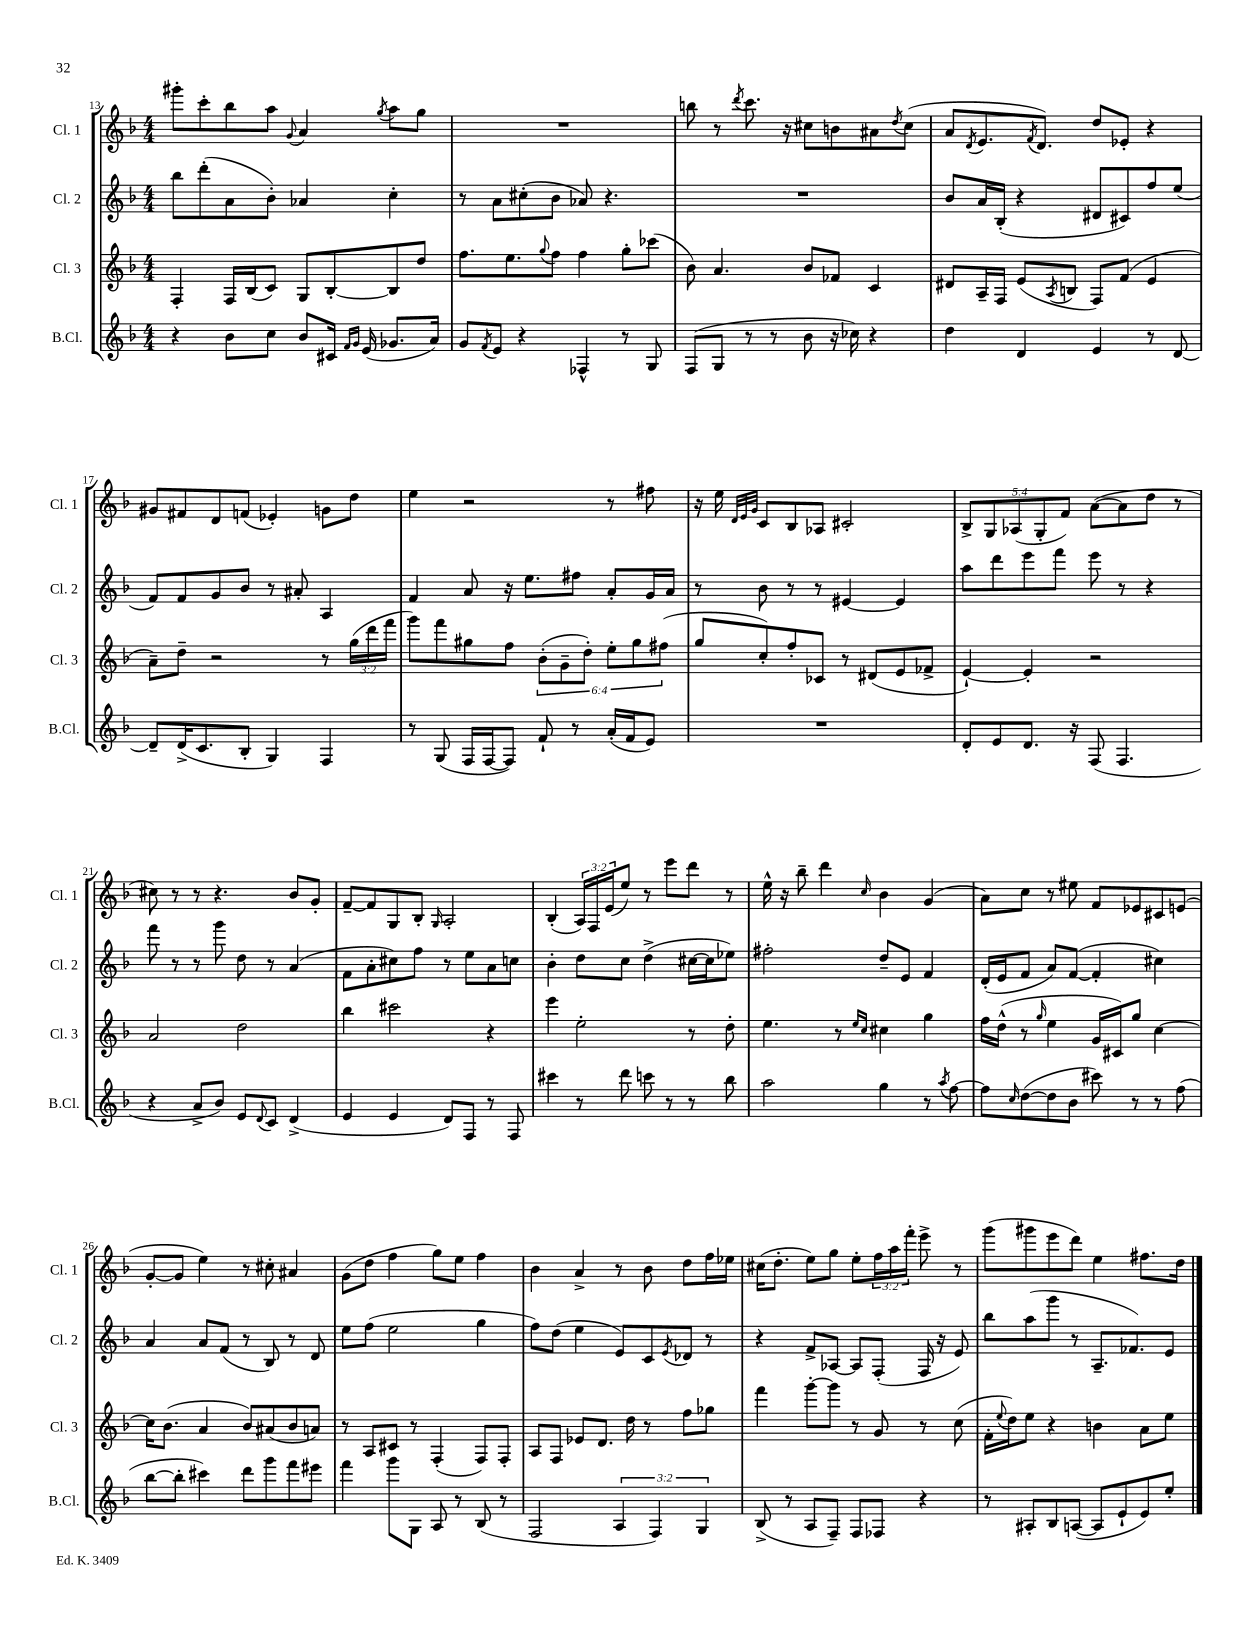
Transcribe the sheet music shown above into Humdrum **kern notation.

**kern	**kern	**kern	**kern
*part4	*part3	*part2	*part1
*staff4	*staff3	*staff2	*staff1
*I"B.Cl.	*I"Cl. 3	*I"Cl. 2	*I"Cl. 1
*I'B.Cl.	*I'Cl. 3	*I'Cl. 2	*I'Cl. 1
*clefG2	*clefG2	*clefG2	*clefG2
*k[b-]	*k[b-]	*k[b-]	*k[b-]
*M4/4	*M4/4	*M4/4	*M4/4
=13	=13	=13	=13
4r	4F'/	8bb-\L	8ggg#X'\L
.	.	(8ddd'\	8ccc'\
8b-\L	16F/LL	8a\	8bb-\
.	(16B-/J	.	.
8cc\J	8c/J)	8b-'\J)	8aa\J
.	.	.	8qqg/
8b-/L	8G/L	4a-X/	4a/
16c#X/Jk	[8B-'/	.	.
16qqf/LL	.	.	.
16qqg/JJ	.	.	.
(16e/	.	.	.
.	.	.	8qgg/
8.g-X/L	8B-/]	4cc'\	8aa\L
.	8dd/J	.	8gg\J
16a/Jk)	.	.	.
=14	=14	=14	=14
8g/L	8.ff\L	8r	1r
8qf/	.	.	.
8e/J	.	8a\L	.
.	8.ee\	.	.
4r	.	(8cc#X'\	.
.	8qqgg/	.	.
.	8ff\J	8b-\J	.
4F-X^^/	4ff\	8a-X/)	.
.	.	4.r	.
8r	8gg'\L	.	.
8G/	(8ccc-X\J	.	.
=15	=15	=15	=15
(8F/L	8b-\)	1r	8bbn\
8G/J	4.a/	.	8r
.	.	.	8qddd/
8r	.	.	8.ccc\
8r	.	.	.
.	.	.	16r
8b-\	8b-/L	.	8cc#X\L
16r	8f-X/J	.	8bn\
16cc-X\)	.	.	.
4r	4c/	.	8a#X\
.	.	.	8qdd/
.	.	.	(8cc#\J
=16	=16	=16	=16
4dd\	8d#X/L	8b-/L	8a/L
.	.	.	8qd/
.	16A~/L	16a/L	8.e/
.	16F/JJ	(16B-'/JJ	.
4d/	(8e/L	4r	.
.	.	.	8qf/
.	.	.	8.d/J)
.	8qA/	.	.
.	8Bn/J	.	.
4e/	8F/L)	8d#X/L	8dd/L
.	(8f/J	8c#X/)	8e-X'/J
8r	4e/	8ff/	4r
[8d/	.	(8ee/J	.
!!LO:LB:g=z
=17	=17	=17	=17
8d~/L]	8a~\L)	8f/L)	8g#X/L
(16d^/K	8dd~\J	8f/	8f#X/
8.c/	.	.	.
.	2r	8g/	8d/
8B-'/J	.	8b-/J	(8fn/J
4G/)	.	8r	4e-X'/)
.	.	8a#X'/	.
4F/	8r	4A/	8gn\L
.	(24gg\LL	.	8dd\J
.	24ddd\	.	.
.	24fff\JJ	.	.
=18	=18	=18	=18
8r	8ggg\L)	4f/	4ee\
(8G/	8fff\	.	.
16F/LL	8gg#X\	8a/	2r
[16F/J	.	.	.
8F/J])	8ff\J	16r	.
.	.	8.ee\L	.
8f`/	(12b-'\L	.	.
.	12g~\	.	.
8r	.	8ff#X\J	.
.	12dd'\J)	.	.
(16a'/LL	12ee'\L	8a'/L	8r
16f/J	.	.	.
.	12gg#\	.	.
8e/J)	.	16g/L	8ff#X\
.	(12ff#X\J	.	.
.	.	16a/JJ	.
=19	=19	=19	=19
1r	8gg/L	8r	16r
.	.	.	16ee\
.	.	.	32qqd/LLL
.	.	.	32qqe/
.	.	.	32qqg/JJJ
.	8cc'/)	8b-\	8c/L
.	8ff'/	8r	8B-/
.	8c-X/J	8r	8A-X/J
.	8r	[4e#X/	2c#X'/
.	(8d#X/L	.	.
.	8e/	4e#/]	.
.	8f-X^/J	.	.
=20	=20	=20	=20
8d'/L	[4e`/)	8aa\L	10B-^/L
.	.	.	10G/
8e/	.	8ddd\	.
.	.	.	(10A-X/
8.d/J	4e'/]	8eee\	.
.	.	.	10G'/
.	.	8fff\J	.
.	.	.	10f/J)
16r	.	.	.
(8F/	2r	8eee\	([8a\L
4.F/	.	8r	8a\]
.	.	4r	8dd\J
.	.	.	8r
!!LO:LB:g=z
=21	=21	=21	=21
4r	2a/	8fff\	8cc#X\)
.	.	8r	8r
8a^/L	.	8r	8r
8b-/J)	.	8ggg\	4.r
8e/L	2dd\	8dd\	.
8qqd/	.	.	.
8c/J	.	8r	.
(4d^/	.	(4a/	8b-/L
.	.	.	8g'/J
=22	=22	=22	=22
4e/	4bb-\	8f\L	[8f~/L
.	.	8a'\	8f/]
4e/	2ccc#X\	8cc#X\)	8G/
.	.	8ff\J	8B-'/J
.	.	.	16qqG/
8d/L)	.	8r	2A'/
8F/J	.	8ee\L	.
8r	4r	8a\	.
8F/	.	8ccn\J	.
=23	=23	=23	=23
4ccc#X\	4eee\	4b-'\	(4B-'/
8r	2ee'\	8dd\L	24A/LL)
.	.	.	24F/
.	.	.	(24e/J
8ddd\	.	8cc\J	8ee/J)
8cccn\	.	(4dd^\	8r
8r	.	.	8eee\L
8r	8r	[16cc#X\LL	8ddd\J
.	.	16cc#\J]	.
8bb-\	8dd'\	8ee-X\J)	8r
=24	=24	=24	=24
2aa\	4.ee\	2ff#X'\	16ee^^\
.	.	.	16r
.	.	.	8bb-~\
.	.	.	4ddd\
.	8r	.	.
.	16qqee/LL	.	.
.	16qqcc/JJ	.	16qqcc/
4gg\	4cc#X\	8dd~/L	4b-\
.	.	8e/J	.
8r	4gg\	4f/	(4g/
8qaa/	.	.	.
[8ff\	.	.	.
=25	=25	=25	=25
8ff\L]	16ff\LL	(16d'/LL	8a\L)
.	(16dd^^\JJ	16e/J	.
16qqcc/	.	.	.
([8dd\	8r	8f/J	8cc\J
.	16qqgg/	.	.
8dd\]	4ee\	8a/L)	8r
8b-\J	.	([8f/J	8ee#X\
8ccc#X\)	16g/LL	4f'/]	8f/L
.	16c#X/J)	.	.
8r	8gg/J	.	8e-X/
8r	[4cc\	4cc#X\)	8c#X/
(8ff\	.	.	(8en/J
!!LO:LB:g=z
=26	=26	=26	=26
[8bb-\L	16cc\KL]	4a/	[8g'/L
.	(8.b-\J	.	.
8bb-'\J]	.	.	8g/J]
4ccc#X\)	4a/	8a/L	4ee\)
.	.	(8f/J	.
8ddd\L	8b-/L)	8r	8r
8ggg\	(8a#X/	8B-/)	8cc#X'\
8fff\	8b-/	8r	4a#X/
8eee#X\J	8an/J)	8d/	.
=27	=27	=27	=27
4fff\	8r	8ee\L	(8g\L
.	8A/L	(8ff\J	8dd\J
8ggg\L	8c#X/J	2ee\	4ff\
8G\J	8r	.	.
8A/	(4F'/	.	8gg\L)
8r	.	.	8ee\J
(8B-/	8F/L)	4gg\	4ff\
8r	8F'/J	.	.
=28	=28	=28	=28
2F/	8A/L	8ff\L)	4b-\
.	8F/J	(8dd\J	.
.	8e-X/L	4ee\	4a^/
.	8.d/J	.	.
6A/	.	8e/L)	8r
.	16dd\	.	.
.	8r	8c/	8b-\
6F/)	.	.	.
.	.	8qe/	.
.	8ff\L	8d-X/J	8dd\L
6G/	.	.	.
.	8gg-X\J	8r	16ff\L
.	.	.	16ee-X\JJ
=29	=29	=29	=29
(8B-^/	4fff\	4r	(16cc#X\KL
.	.	.	8.dd'\J
8r	.	.	.
8A/L	[8ggg'\L	8f^/L	8ee\L)
8F~/J)	8ggg\J]	[8A-X/J	8gg\J
8F/L	8r	8A-/L]	8ee'\L
8F-X/J	8g/	(8F'/J	24ff\L
.	.	.	24aa\
.	.	.	24fff'\JJ
4r	8r	16F/	8eee^\
.	.	16r	.
.	(8cc\	8e/)	8r
=30	=30	=30	=30
8r	16f'\LL	8bb-\L	(8ggg\L
.	8qqee/	.	.
.	16dd\J)	.	.
8A#X'/L	8ee\J	(8aa\	8ggg#X\
8B-/	4r	8ggg\J	8eee\
([8An/J	.	8r	8ddd\J)
8A/L]	4bn\	8.A~/L	4ee\
8e`/	.	.	.
.	.	8.f-X/)	.
8e/)	8a\L	.	8.ff#X\L
8ee'/J	8ee\J	8e/J	.
.	.	.	16dd\Jk
==	==	==	==
*-	*-	*-	*-
